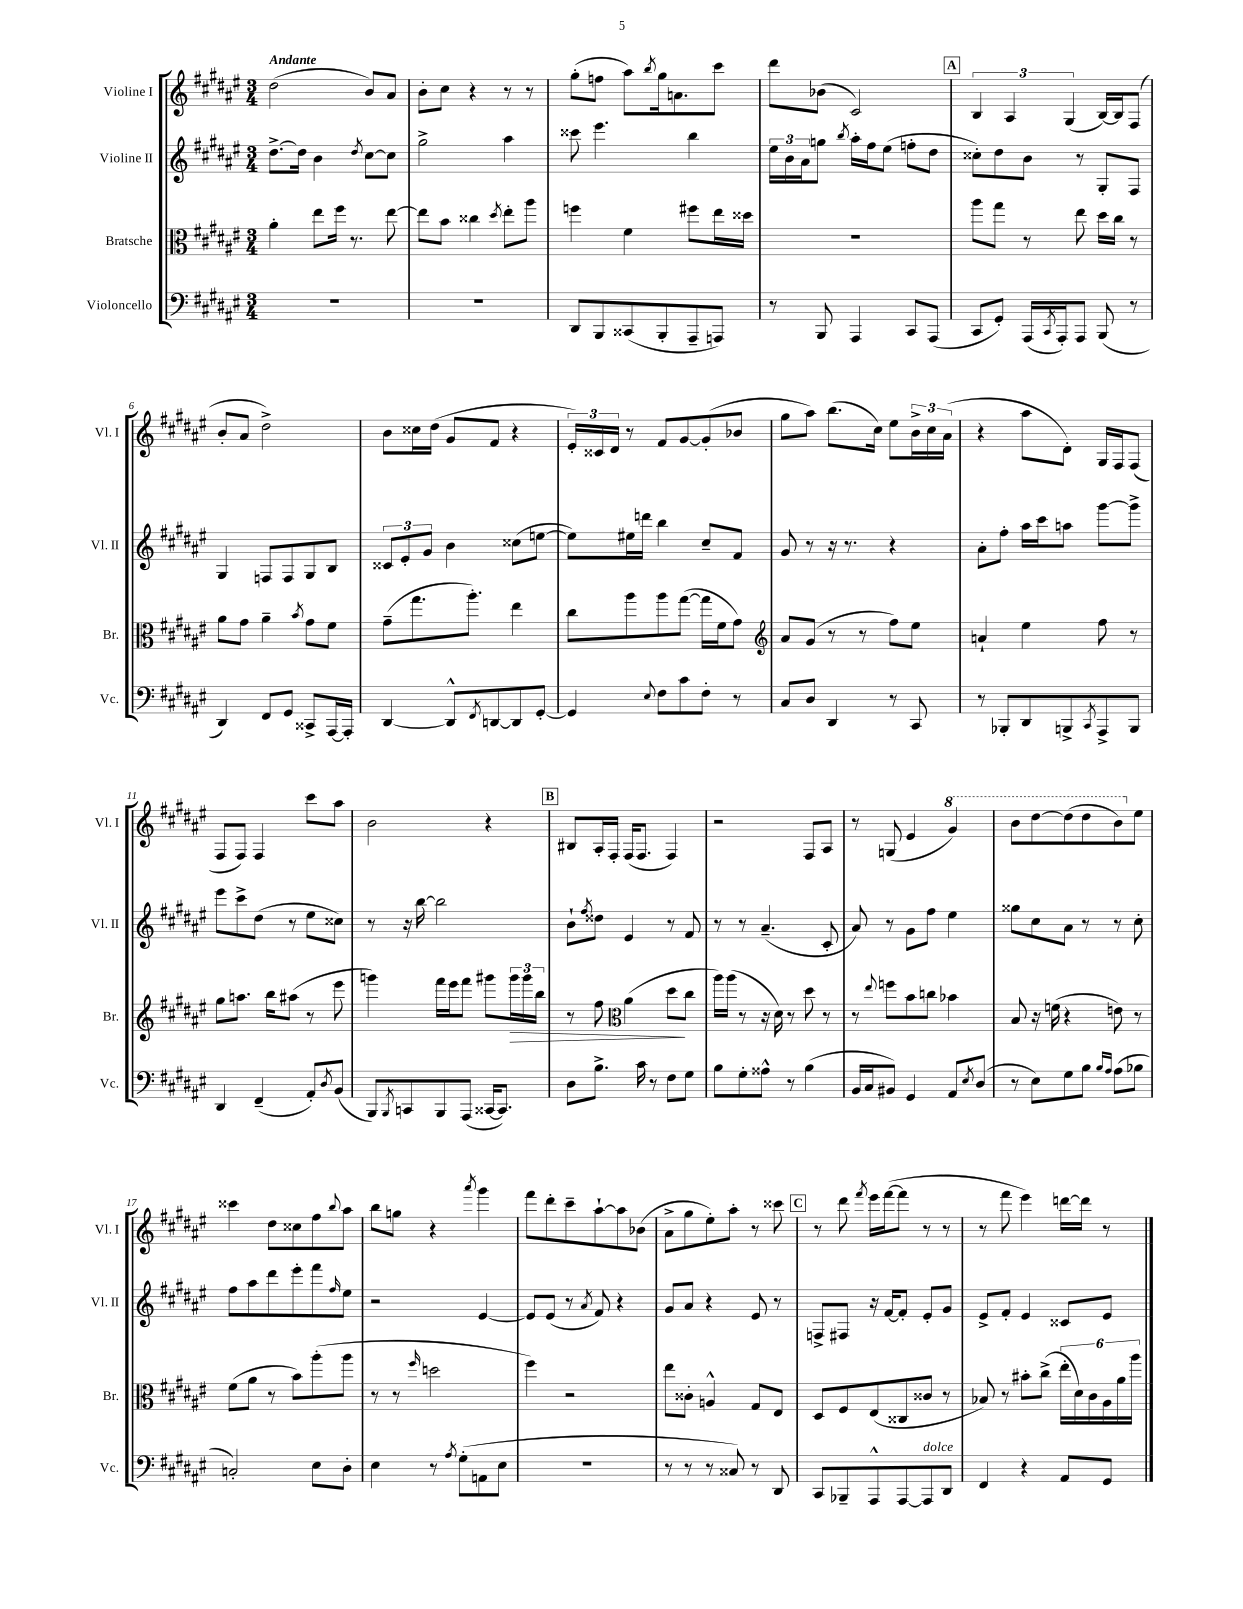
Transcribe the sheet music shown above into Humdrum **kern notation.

**kern	**kern	**dynam	**kern	**kern
*part4	*part3	*part3	*part2	*part1
*staff4	*staff3	*staff3	*staff2	*staff1
*I"Violoncello	*I"Bratsche	*	*I"Violine II	*I"Violine I
*I'Vc.	*I'Br.	*	*I'Vl. II	*I'Vl. I
*clefF4	*clefC3	*	*clefG2	*clefG2
*k[f#c#g#d#a#e#]	*k[f#c#g#d#a#e#]	*	*k[f#c#g#d#a#e#]	*k[f#c#g#d#a#e#]
*M3/4	*M3/4	*	*M3/4	*M3/4
=1	=1	=1	=1	=1
!	!	!	!	!LO:TX:a:B:t=Andante
2.r	4a#'\	.	[8.dd#^\L	(2dd#\
.	.	.	16dd#\Jk]	.
.	8ee#\L	.	4b\	.
.	16ff#\Jk	.	.	.
.	8.r	.	.	.
.	.	.	8qdd#/	.
.	.	.	[8cc#\L	8b/L)
.	[8ee#\	.	8cc#\J]	8a#/J
=2	=2	=2	=2	=2
2.r	8ee#\L]	.	2gg#^\	8b'\L
.	8b\J	.	.	8cc#\J
.	4cc##X\	.	.	4r
.	8qdd#/	.	.	.
.	8ee#'\L	.	4aa#\	8r
.	8aa#\J	.	.	8r
=3	=3	=3	=3	=3
8DD#/L	4ffn\	.	8ccc##X\	(8gg#'\L
8BBB/	.	.	4.eee#\	8ffn\J
(8CC##X/	4f#\	.	.	8aa#\L)
.	.	.	.	8qbb/
8BBB'/	.	.	.	16gg#\k
.	.	.	.	8.an\
8AAA#~/	8ff#X\L	.	4bb\	.
8AAAn/J)	16ee#\L	.	.	8ccc#\J
.	16dd##X\JJ	.	.	.
=4	=4	=4	=4	=4
8r	2.r	.	24ee#\LL	8ddd#\L
.	.	.	24b\	.
.	.	.	24a#\J	.
8BBB/	.	.	8ggn\J	(8b-X\J
.	.	.	8qbb/	.
4AAA#/	.	.	16aa#'\LL	2c#/)
.	.	.	16ff#\J	.
.	.	.	(8ee#\J	.
8CC#/L	.	.	8ffn'\L	.
(8AAA#/J	.	.	8dd#\J	.
!!LO:REH:place=s1:t=A
=5	=5	=5	=5	=5
8CC#/L	8aa#\L	.	8cc##X'\L)	6B/
8GG#'/J)	8gg#\J	.	8dd#\	.
.	.	.	.	6A#/
(16AAA#/LL	8r	.	8b\J	.
8qCC#/	.	.	.	.
16AAA#'/J)	.	.	.	.
.	.	.	.	(6G#/
8AAA#/J	8ee#\	.	8r	.
(8BBB/	16dd#\LL	.	8G#'/L	[16B/LL)
.	16cc#\JJ	.	.	16B/J]
8r	8r	.	8F#/J	(8F#/J
!!LO:LB:g=z
=6	=6	=6	=6	=6
4DD#/)	8a#\L	.	4G#/	8b'/L
.	8g#\J	.	.	8a#/J
8FF#/L	4a#~\	.	8Fn/L	2dd#^\)
8GG#/J	.	.	8F/	.
.	8qb/	.	.	.
8CC##X^/L	8g#\L	.	8G#/	.
[16AAA#/L	8f#\J	.	8B/J	.
16AAA#'/JJ]	.	.	.	.
=7	=7	=7	=7	=7
[4DD#/	(8g#~\L	.	12c##X/L	8b\L
.	.	.	12e#'/	.
.	8.gg#\	.	.	16cc##X\L
.	.	.	12g#/J	.
.	.	.	.	(16dd#\JJ
8DD#^^/L]	.	.	4b\	8g#/L
.	8.aa#'\J)	.	.	.
8qFF#/	.	.	.	.
[8DDn/	.	.	.	8f#/J
8DD/]	4ee#\	.	(8cc##X\L	4r
[8GG#'/J	.	.	[8een\J	.
=8	=8	=8	=8	=8
4GG#/]	8cc#\L	.	8ee\L])	24e#'/LL)
.	.	.	.	24c##X/
.	.	.	.	24d#/JJ
.	8aa#\	.	16ee#X\L	8r
.	.	.	16dddn\JJ	.
8qqE#/	.	.	.	.
8F#\L	8aa#\	.	4bb\	8f#/L
8c#\	([8gg#\J	.	.	[8g#/
8F#'\J	16gg#\LL]	.	8cc#~/L	(8g#'/]
.	16f#\J	.	.	.
8r	8g#\J)	.	8f#/J	8b-X/J
=9	=9	=9	=9	=9
*	*clefG2	*	*	*
8C#/L	8a#/L	.	8g#/	8gg#\L
8D#/J	(8g#/J	.	8r	8aa#\J)
4DD#/	8r	.	16r	(8.bb\L
.	.	.	8.r	.
.	8r	.	.	.
.	.	.	.	16cc#\Jk)
8r	8ff#\L)	.	4r	8ee#\L
8CC#/	8ee#\J	.	.	24b^\L
.	.	.	.	24cc#\
.	.	.	.	(24a#\JJ
=10	=10	=10	=10	=10
8r	4an`/	.	8a#'\L	4r
8BBB-X'/L	.	.	8ff#'\J	.
8DD#/	4ee#\	.	16aa#\LL	8aa#\L
.	.	.	16ccc#\J	.
8BBBn^/	.	.	8aan\J	8d#'\J)
8qCC#/	.	.	.	.
8AAA#^/	8ff#\	.	[8ggg#\L	16G#/LL
.	.	.	.	16F#/J
8BBB/J	8r	.	8ggg#^\J]	(8F#/J
!!LO:LB:g=z
=11	=11	=11	=11	=11
4DD#/	8gg#\L	.	8eee#\L	8F#/L
.	8.aan\J	.	8ccc#^\	8F#/J)
(4FF#~/	.	.	(8dd#\J	4F#/
.	16bb\KL	.	.	.
.	(8aa#X\J	.	8r	.
8AA#'/L)	8r	.	8ee#\L	8ccc#\L
8qD#/	.	.	.	.
(8BB/J	8eee#\	.	8cc##X\J)	8aa#\J
=12	=12	=12	=12	=12
8BBB/L)	4gggn\)	.	8r	2b\
8qBBB/	.	.	.	.
8CCn/	.	.	16r	.
.	.	.	[16bb\	.
8BBB/	16fff#\LL	.	2bb\]	.
.	16eee#\J	.	.	.
(8AAA#/J	8fff#\J	.	.	.
[16CC##X/KL	8ggg#X\L	.	.	4r
8.CC##/J])	.	.	.	.
!	!	!LO:HP:b	!	!
.	24ggg#\L	>	.	.
.	24ggg#\	.	.	.
.	24bb\JJ	.	.	.
!!LO:REH:place=s1:t=B
=13	=13	=13	=13	=13
8D#\L	8r	.	8b`\L	8B#X/L
.	.	.	8qff#/	.
8.B^\J	8ff#\	.	8dd##X\J	16A#'/L
.	.	.	.	16F#'/JJ
*	*clefC3	*	*	*
.	(4a#\	.	4e#/	(16F#/KL
16c#\	.	.	.	8.F#/J
8r	.	.	.	.
8F#\L	8dd#\L	.	8r	4F#/)
8G#\J	8cc#\J	]	8f#/	.
=14	=14	=14	=14	=14
8B\L	16aa#\LL)	.	8r	2r
.	(16aa#\JJ	.	.	.
8G#'\	8r	.	8r	.
8A##X^^\J	16r	.	(4.a#~/	.
.	16d#\)	.	.	.
8r	8r	.	.	.
(4B\	8dd#\	.	.	8F#/L
.	8r	.	8c#'/	8A#/J
=15	=15	=15	=15	=15
16BB/LL	8r	.	8a#/)	8r
16C#/J	.	.	.	.
.	8qqee#/	.	.	.
8BB#X/J)	8ffn\L	.	8r	(8Gn/
4GG#/	8b\	.	8g#\L	4e#/
.	8ccn\J	.	8ff#\J	.
*	*	*	*	*8va
8AA#/L	4b-X\	.	4ee#\	4gg#/)
8qE#/	.	.	.	.
(8D#/J	.	.	.	.
=16	=16	=16	=16	=16
8r	8B/	.	8gg##X\L	8bb\L
8E#\L)	16r	.	8cc#\	[8ddd#\
.	(16fn\	.	.	.
8G#\	4r	.	8a#\J	(8ddd#\]
8B\J	.	.	8r	8ddd#\
16qqB/LL	.	.	.	.
16qqA#/JJ	.	.	.	.
(8A#\L	8en\)	.	8r	8bb\)
*	*	*	*	*X8va
8B-X\J	8r	.	8cc#'\	8ee#\J
!!LO:LB:g=z
=17	=17	=17	=17	=17
2Cn'/)	(8f#\L	.	8ff#\L	4ccc##X\
.	8a#\J	.	8aa#\	.
.	8r	.	8ddd#\	8dd#\L
.	8b\L)	.	8eee#'\	8cc##X\
8E#\L	(8aa#'\	.	8fff#\	8ff#\
.	.	.	16qqff#/	8qqbb/
8D#'\J	8aa#\J	.	8ee#\J	8aa#\J
=18	=18	=18	=18	=18
4E#\	8r	.	2r	8bb\L
.	8r	.	.	8ggn\J
.	16qqff#/	.	.	.
8r	2ddn\	.	.	4r
8qA#/	.	.	.	.
(8G#'\L	.	.	.	.
.	.	.	.	8qaaa#/
8AAn\	.	.	[4e#/	4ggg#\
8E#\J	.	.	.	.
=19	=19	=19	=19	=19
2.r	4ff#\)	.	8e#/L]	8fff#\L
.	.	.	(8e#/J	8ddd#'\
.	2r	.	8r	8ccc#~\
.	.	.	8qa#/	.
.	.	.	8f#/)	[8aa#`\
.	.	.	4r	8aa#\]
.	.	.	.	(8b-X\J
=20	=20	=20	=20	=20
8r	8ee#\L	.	8g#/L	8a#^\L
8r	8c##X'\J	.	8a#/J	8gg#\
8r	4An^^/	.	4r	8ee#'\)
8C##X/)	.	.	.	8aa#'\J
8r	8G#/L	.	8e#/	8r
8DD#/	8E#/J	.	8r	8ccc##X\
!!LO:REH:place=s1:t=C
=21	=21	=21	=21	=21
8CC#/L	8D#/L	.	8Fn^/L	8r
8BBB-X~/	8F#/	.	8F#X/J	8ddd#\
.	.	.	.	8qfff#/
8AAA#^^/	(8E#/	.	16r	16eee#\LL
.	.	.	[16f#/KL	([16fff#\J
[8AAA#/	8C##X/	.	8f#'/J]	8fff#\J]
!LO:TX:a:i:t=dolce	!	!	!	!
8AAA#/]	8c##X/J	.	8e#'/L	8r
8DD#/J	8r	.	8g#/J	8r
=22	=22	=22	=22	=22
4FF#/	8B-X/)	.	8e#^/L	8r
.	8r	.	8f#'/J	8fff#\
4r	8b#X'\L	.	4e#/	4eee#\)
.	(8cc#^\J	.	.	.
8AA#/L	24ee#'\LL	.	8c##X/L	[16dddn\LL
.	24d#\)	.	.	.
.	.	.	.	16ddd\JJ]
.	24c#\	.	.	.
8GG#/J	24A#\	.	8e#/J	8r
.	24a#\	.	.	.
.	24aa#\JJ	.	.	.
==	==	==	==	==
*-	*-	*-	*-	*-
